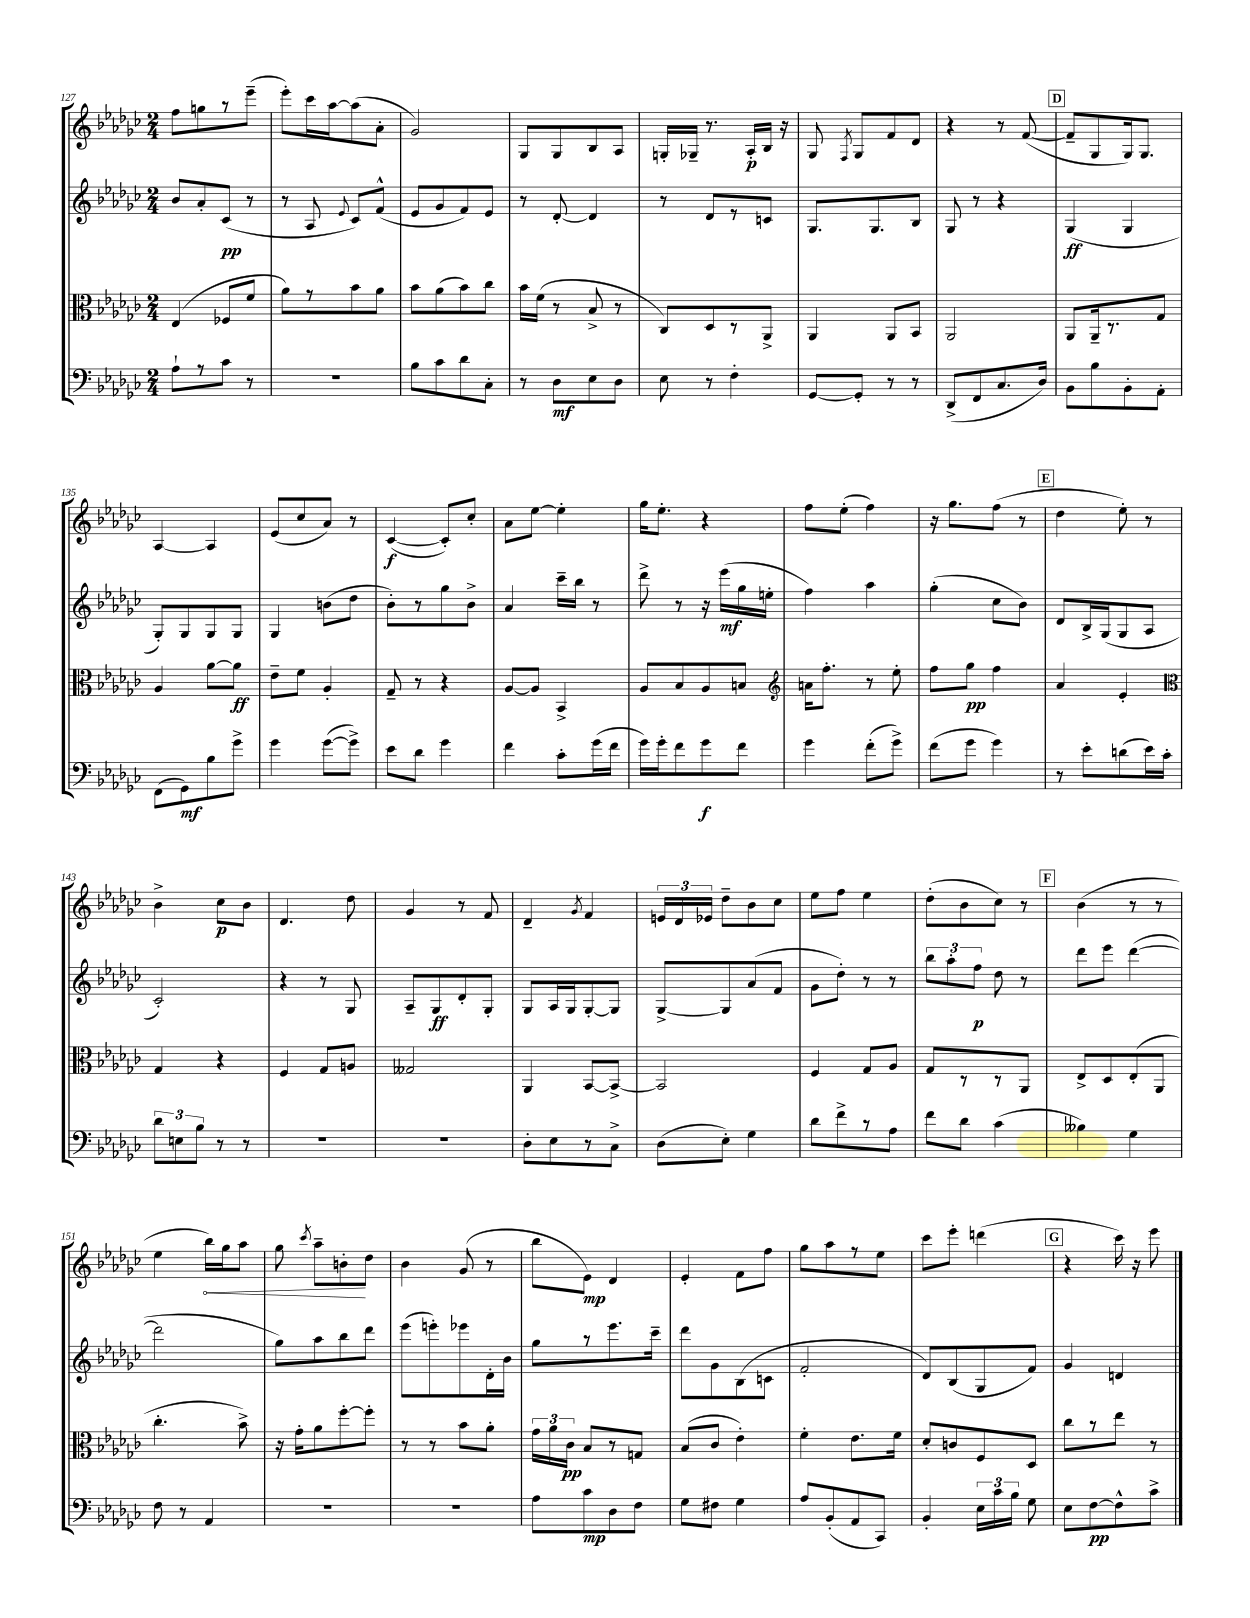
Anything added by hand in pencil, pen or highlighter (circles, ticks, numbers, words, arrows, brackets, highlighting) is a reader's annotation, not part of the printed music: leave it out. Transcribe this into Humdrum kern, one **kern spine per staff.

**kern	**dynam	**kern	**dynam	**kern	**dynam	**kern	**dynam
*part4	*part4	*part3	*part3	*part2	*part2	*part1	*part1
*staff4	*staff4	*staff3	*staff3	*staff2	*staff2	*staff1	*staff1
*clefF4	*	*clefC3	*	*clefG2	*	*clefG2	*
*k[b-e-a-d-g-c-]	*	*k[b-e-a-d-g-c-]	*	*k[b-e-a-d-g-c-]	*	*k[b-e-a-d-g-c-]	*
*M2/4	*	*M2/4	*	*M2/4	*	*M2/4	*
=127	=127	=127	=127	=127	=127	=127	=127
8A-`\L	.	(4E-/	.	8b-/L	.	8ff\L	.
8r	.	.	.	8a-'/	.	8ggn\	.
8c-\J	.	8F-X/L	.	(8c-/J	pp	8r	.
8r	.	8f/J	.	8r	.	(8eee-~\J	.
=128	=128	=128	=128	=128	=128	=128	=128
2r	.	8a-\L)	.	8r	.	8eee-'\L)	.
.	.	8r	.	8A-/	.	16ccc-\L	.
.	.	.	.	.	.	[16aa-\J	.
.	.	.	.	8qqe-/	.	.	.
.	.	8b-\	.	8c-/L)	.	(8aa-\]	.
.	.	8a-\J	.	(8f^^/J	.	8a-'\J	.
=129	=129	=129	=129	=129	=129	=129	=129
8B-\L	.	8b-\L	.	8e-/L	.	2g-/)	.
8c-\	.	(8a-\	.	8g-/	.	.	.
8d-\	.	8b-\)	.	8f/)	.	.	.
8C-'\J	.	8cc-\J	.	8e-/J	.	.	.
=130	=130	=130	=130	=130	=130	=130	=130
8r	.	16b-\LL	.	8r	.	8G-/L	.
.	.	(16f\JJ	.	.	.	.	.
8D-\L	mf	8r	.	[8d-'/	.	8G-/	.
8E-\	.	8B-^/	.	4d-/]	.	8B-/	.
8D-\J	.	8r	.	.	.	8A-/J	.
=131	=131	=131	=131	=131	=131	=131	=131
8E-\	.	8C-/L)	.	8r	.	16Gn'/LL	.
.	.	.	.	.	.	16G-X~/JJ	.
8r	.	8D-/	.	8d-/L	.	8.r	.
4F'\	.	8r	.	8r	.	.	.
.	.	.	.	.	.	16A-'/LL	p
.	.	8AA-^/J	.	8cn/J	.	16B-/JJ	.
.	.	.	.	.	.	16r	.
=132	=132	=132	=132	=132	=132	=132	=132
[8GG-/L	.	4AA-/	.	8.G-/L	.	8G-/	.
.	.	.	.	.	.	8qF/	.
8GG-'/J]	.	.	.	.	.	8G-/L	.
.	.	.	.	8.G-/	.	.	.
8r	.	8AA-/L	.	.	.	8f/	.
8r	.	8BB-/J	.	8B-/J	.	8d-/J	.
=133	=133	=133	=133	=133	=133	=133	=133
(8DD-^/L	.	2AA-/	.	8G-/	.	4r	.
8FF/	.	.	.	8r	.	.	.
8.C-/	.	.	.	4r	.	8r	.
.	.	.	.	.	.	([8f/	.
16D-/Jk)	.	.	.	.	.	.	.
!!LO:REH:place=s1:t=D
=134	=134	=134	=134	=134	=134	=134	=134
8BB-\L	.	8AA-/L	.	(4G-/	ff	8f~/L]	.
8B-\	.	16AA-~/k	.	.	.	8G-/	.
.	.	8.r	.	.	.	.	.
8BB-'\	.	.	.	4G-/	.	16G-/k)	.
.	.	.	.	.	.	8.G-/J	.
8AA-'\J	.	8G-/J	.	.	.	.	.
!!LO:LB:g=z
=135	=135	=135	=135	=135	=135	=135	=135
(8FF\L	.	4A-/	.	8G-'/L)	.	[4A-/	.
8GG-\)	mf	.	.	8G-/	.	.	.
8B-\	.	[8a-\L	.	8G-/	.	4A-/]	.
8g-^\J	.	8a-\J]	ff	8G-/J	.	.	.
=136	=136	=136	=136	=136	=136	=136	=136
4g-\	.	8e-~\L	.	4G-/	.	(8e-/L	.
.	.	8f\J	.	.	.	8cc-/	.
([8g-\L	.	4A-'/	.	(8bn\L	.	8a-/J)	.
8g-^\J])	.	.	.	8dd-\J	.	8r	.
=137	=137	=137	=137	=137	=137	=137	=137
8e-\L	.	8G-~/	.	8b-'\L)	.	([4c-/	f
8d-\J	.	8r	.	8r	.	.	.
4g-\	.	4r	.	8gg-\	.	8c-'/L])	.
.	.	.	.	8b-^\J	.	8cc-'/J	.
=138	=138	=138	=138	=138	=138	=138	=138
4f\	.	[8A-/L	.	4a-/	.	8a-\L	.
.	.	8A-/J]	.	.	.	[8ee-\J	.
8c-'\L	.	4BB-^/	.	16ccc-~\LL	.	4ee-'\]	.
.	.	.	.	16bb-\JJ	.	.	.
(16g-\L	.	.	.	8r	.	.	.
16f\JJ	.	.	.	.	.	.	.
=139	=139	=139	=139	=139	=139	=139	=139
16g-\LL)	.	8A-/L	.	8ddd-^\	.	16gg-\KL	.
16g-'\J	.	.	.	.	.	8.ee-'\J	.
8f\	.	8B-/	.	8r	.	.	.
8g-\	f	8A-/	.	16r	.	4r	.
.	.	.	.	(16eee-\LL	mf	.	.
8f\J	.	8Bn/J	.	16gg-\	.	.	.
.	.	.	.	16een'\JJ	.	.	.
=140	=140	=140	=140	=140	=140	=140	=140
*	*	*clefG2	*	*	*	*	*
4g-\	.	16an\KL	.	4ff\)	.	8ff\L	.
.	.	8.ff'\J	.	.	.	.	.
.	.	.	.	.	.	(8ee-'\J	.
(8f'\L	.	8r	.	4aa-\	.	4ff\)	.
8g-^\J)	.	8ee-'\	.	.	.	.	.
=141	=141	=141	=141	=141	=141	=141	=141
(8f\L	.	8ff\L	.	(4gg-'\	.	16r	.
.	.	.	.	.	.	8.gg-\L	.
8g-\J	.	8gg-\J	pp	.	.	.	.
4g-\)	.	4ff\	.	8cc-\L	.	(8ff\J	.
.	.	.	.	8b-\J)	.	8r	.
!!LO:REH:place=s1:t=E
=142	=142	=142	=142	=142	=142	=142	=142
8r	.	4a-/	.	8d-/L	.	4dd-\	.
8e-'\L	.	.	.	16B-^/L	.	.	.
.	.	.	.	(16G-/J	.	.	.
(8dn\	.	4e-'/	.	8G-/	.	8ee-'\)	.
16e-\L)	.	.	.	8A-/J	.	8r	.
16c-'\JJ	.	.	.	.	.	.	.
!!LO:LB:g=z
=143	=143	=143	=143	=143	=143	=143	=143
*	*	*clefC3	*	*	*	*	*
12d-\L	.	4G-/	.	2c-'/)	.	4b-^\	.
12En\	.	.	.	.	.	.	.
12B-\J	.	.	.	.	.	.	.
8r	.	4r	.	.	.	8cc-\L	p
8r	.	.	.	.	.	8b-\J	.
=144	=144	=144	=144	=144	=144	=144	=144
2r	.	4F/	.	4r	.	4.d-/	.
.	.	8G-/L	.	8r	.	.	.
.	.	8An/J	.	8G-/	.	8dd-\	.
=145	=145	=145	=145	=145	=145	=145	=145
2r	.	2G--X/	.	8A-~/L	.	4g-/	.
.	.	.	.	8G-/	ff	.	.
.	.	.	.	8d-'/	.	8r	.
.	.	.	.	8G-'/J	.	8f/	.
=146	=146	=146	=146	=146	=146	=146	=146
8D-'\L	.	4AA-/	.	8G-/L	.	4d-~/	.
8E-\	.	.	.	16A-/L	.	.	.
.	.	.	.	16G-/J	.	.	.
.	.	.	.	.	.	8qg-/	.
8r	.	[8BB-/L	.	[8G-'/	.	4f/	.
8C-^\J	.	8BB-^/J_	.	8G-/J]	.	.	.
=147	=147	=147	=147	=147	=147	=147	=147
(8D-\L	.	2BB-/]	.	[8G-^/L	.	24en/LL	.
.	.	.	.	.	.	24d-/	.
.	.	.	.	.	.	24e-X/JJ	.
8E-'\J)	.	.	.	8G-/]	.	8dd-~\L	.
4G-\	.	.	.	(8a-/	.	8b-\	.
.	.	.	.	8f/J	.	8cc-\J	.
=148	=148	=148	=148	=148	=148	=148	=148
8d-\L	.	4F/	.	8g-\L	.	8ee-\L	.
8f^\	.	.	.	8dd-'\J)	.	8ff\J	.
8r	.	8G-/L	.	8r	.	4ee-\	.
8A-\J	.	8A-/J	.	8r	.	.	.
=149	=149	=149	=149	=149	=149	=149	=149
8f\L	.	8G-/L	.	12bb-\L	.	(8dd-'\L	.
.	.	.	.	12aa-'\	.	.	.
8d-\J	.	8r	.	.	.	8b-\	.
.	.	.	.	12ff\J	p	.	.
(4c-\	.	8r	.	8dd-\	.	8cc-\J)	.
.	.	8AA-/J	.	8r	.	8r	.
!!LO:REH:place=s1:t=F
=150	=150	=150	=150	=150	=150	=150	=150
4B--X\)	.	8E-^/L	.	8ddd-\L	.	(4b-\	.
.	.	8D-/	.	8eee-\J	.	.	.
4G-\	.	(8E-'/	.	([4ddd-\	.	8r	.
.	.	8AA-/J	.	.	.	8r	.
!!LO:LB:g=z
=151	=151	=151	=151	=151	=151	=151	=151
8F\	.	4.cc-'\	.	2ddd-\]	.	4ee-\	.
8r	.	.	.	.	.	.	.
!	!	!	!	!	!	!	!LO:HP:b
4AA-/	.	.	.	.	.	16bb-\LL)	<
.	.	.	.	.	.	16gg-\J	.
.	.	8b-^\)	.	.	.	8aa-\J	.
=152	=152	=152	=152	=152	=152	=152	=152
2r	.	16r	.	8gg-\L)	.	8gg-\	.
.	.	16g-'\KL	.	.	.	.	.
.	.	.	.	.	.	8qccc-/	.
.	.	8a-\	.	8aa-\	.	8aa-~\L	.
.	.	[8ff'\	.	8bb-\	.	8bn'\	.
.	.	8ff'\J]	.	8ddd-\J	.	8dd-\J	[
=153	=153	=153	=153	=153	=153	=153	=153
2r	.	8r	.	(8eee-\L	.	4b-\	.
.	.	8r	.	8eeen'\)	.	.	.
.	.	8b-\L	.	8eee-X\	.	(8g-/	.
.	.	8a-'\J	.	16d-'\L	.	8r	.
.	.	.	.	16b-\JJ	.	.	.
=154	=154	=154	=154	=154	=154	=154	=154
8A-\L	.	24g-\LL	.	8gg-\L	.	8bb-\L	.
.	.	24a-\	.	.	.	.	.
.	.	24c-\JJ	pp	.	.	.	.
8c-\	mp	8B-/L	.	8r	.	8e-\J)	mp
8D-\	.	8r	.	8.eee-\	.	4d-/	.
8F\J	.	8Gn/J	.	.	.	.	.
.	.	.	.	16ccc-~\Jk	.	.	.
=155	=155	=155	=155	=155	=155	=155	=155
8G-\L	.	(8B-/L	.	8ddd-\L	.	4e-'/	.
8F#X\J	.	8c-/J	.	8g-\	.	.	.
4G-\	.	4e-'\)	.	(8B-\	.	8f\L	.
.	.	.	.	8cn\J	.	8ff\J	.
=156	=156	=156	=156	=156	=156	=156	=156
8A-/L	.	4f'\	.	2f'/	.	8gg-\L	.
(8BB-'/	.	.	.	.	.	8aa-\	.
8AA-/	.	8.e-\L	.	.	.	8r	.
8CC-/J)	.	.	.	.	.	8ee-\J	.
.	.	16f\Jk	.	.	.	.	.
=157	=157	=157	=157	=157	=157	=157	=157
4BB-'/	.	8d-'/L	.	8d-/L)	.	8ccc-\L	.
.	.	8cn/	.	(8B-/	.	8eee-'\J	.
24E-\LL	.	8F/	.	8G-/	.	(4dddn\	.
24c-\	.	.	.	.	.	.	.
24B-\JJ	.	.	.	.	.	.	.
8G-\	.	8D-/J	.	8f/J)	.	.	.
!!LO:REH:place=s1:t=G
=158	=158	=158	=158	=158	=158	=158	=158
8E-\L	.	8cc-\L	.	4g-/	.	4r	.
[8F\	pp	8r	.	.	.	.	.
8F^^\]	.	8ee-\J	.	4dn/	.	16ccc-\)	.
.	.	.	.	.	.	16r	.
8c-^\J	.	8r	.	.	.	8eee-\	.
==	==	==	==	==	==	==	==
*-	*-	*-	*-	*-	*-	*-	*-
